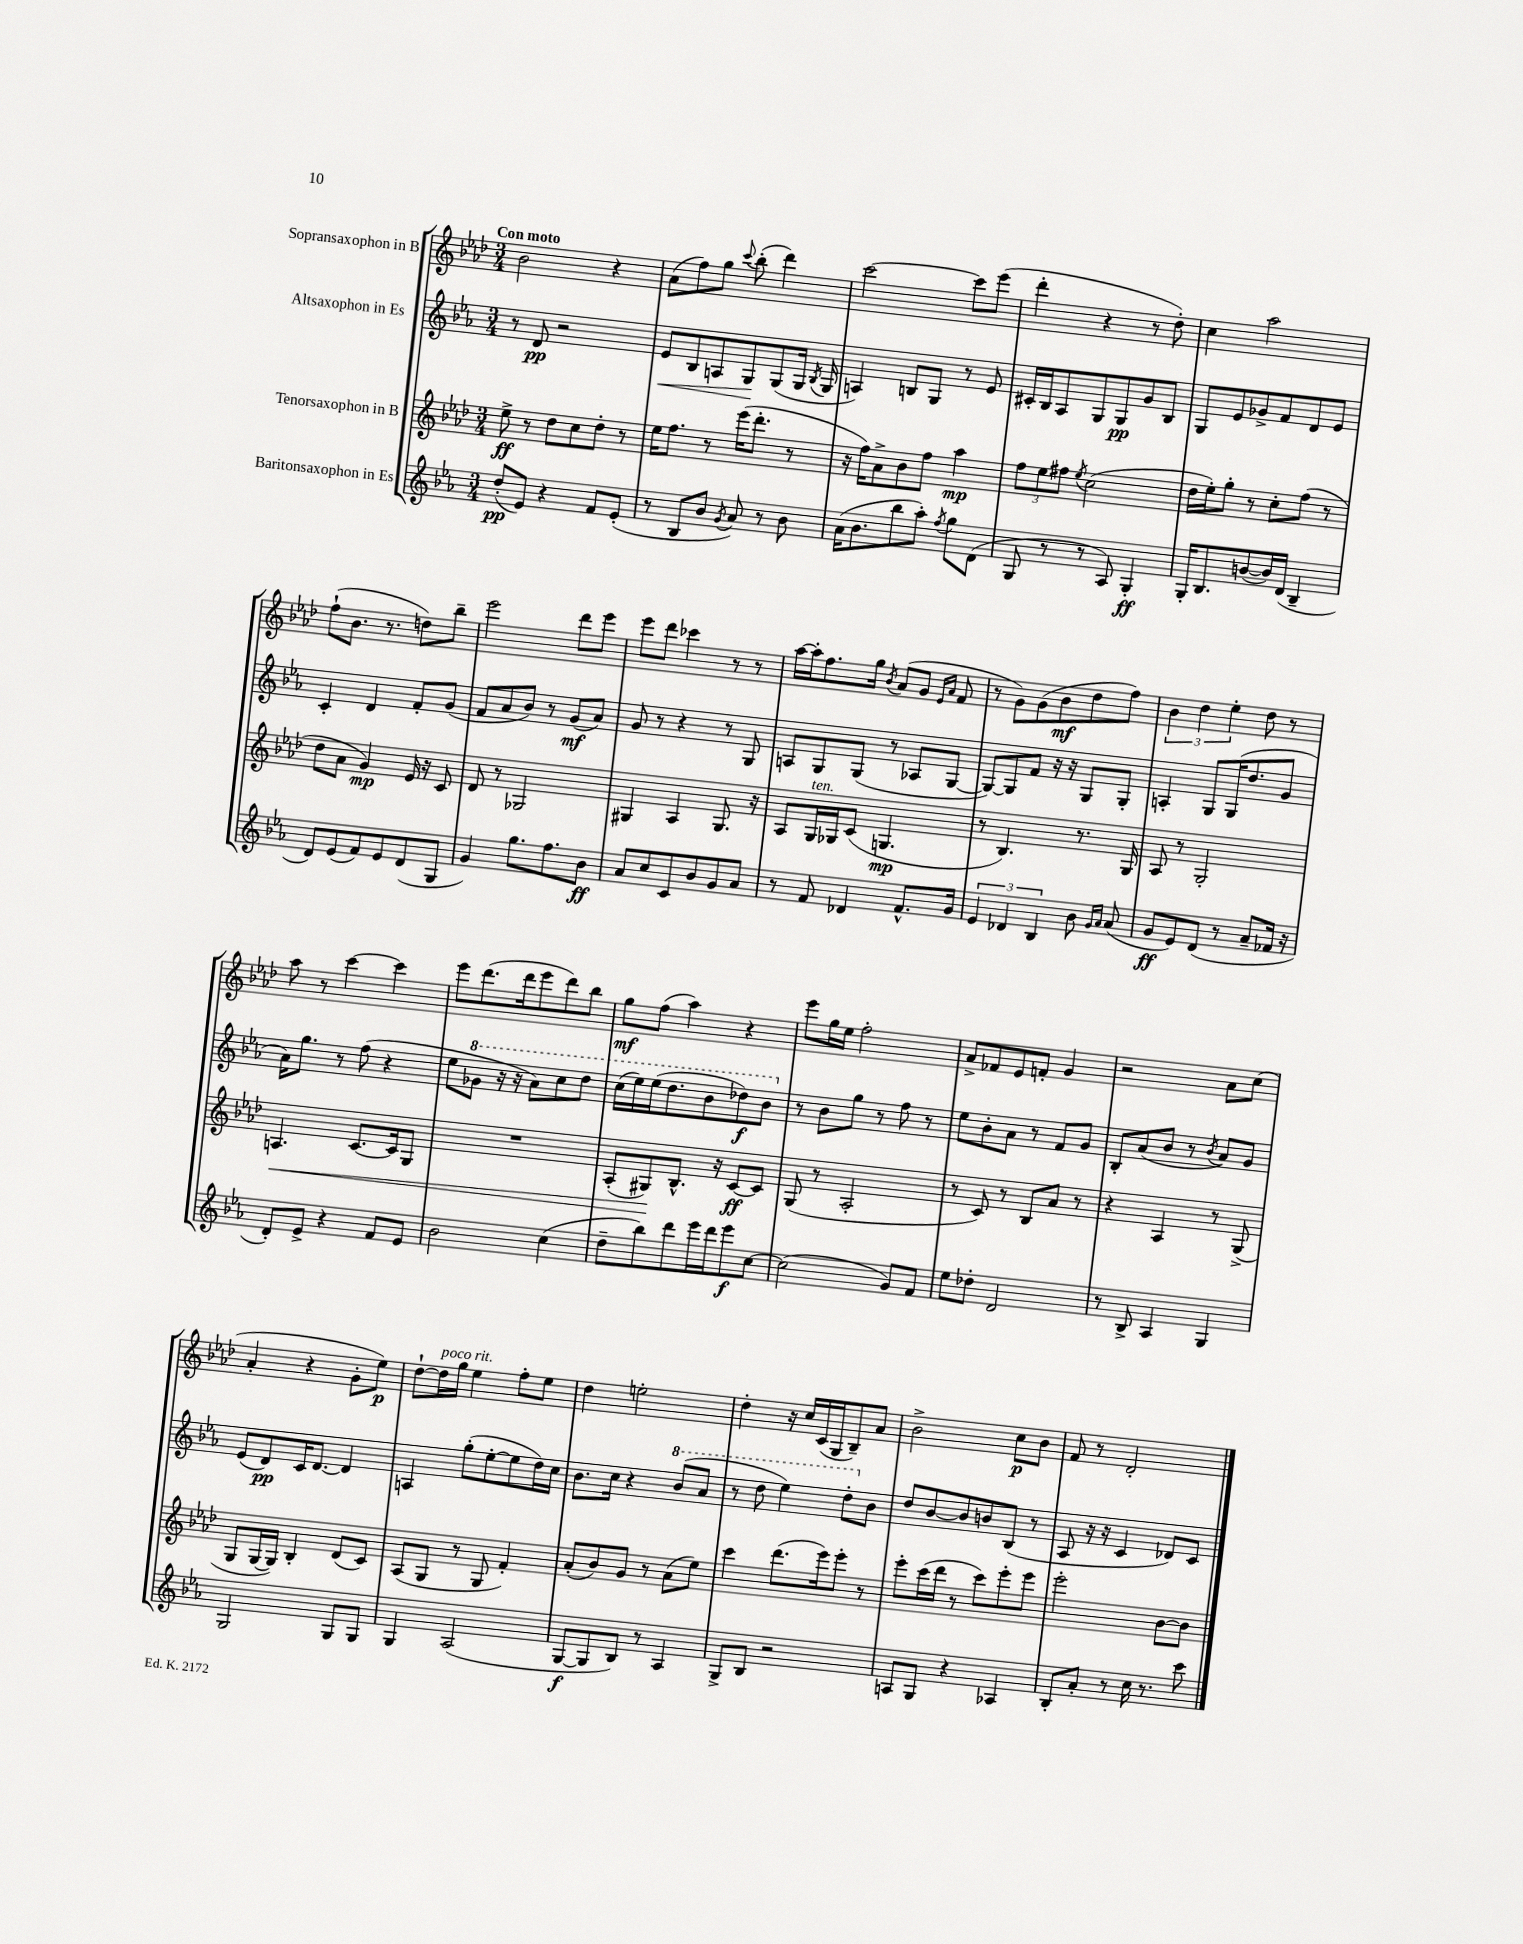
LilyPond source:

<<
\new StaffGroup <<
\new Staff = "s0" \with { instrumentName = "Sopransaxophon in B" } {
    \clef treble \key aes \major \numericTimeSignature \time 3/4 \tempo "Con moto"
    \autoBeamOff bes'2 r4 |
    aes'8[( f''8) g''8] \appoggiatura { c'''8 } bes''8-.( des'''4) |
    c'''2~ c'''8[ ees'''8]( |
    des'''4-. r4 r8 des''8-.) |
    c''4 aes''2 |
    f''8[-!( bes'8.] r8. d''8[) bes''8]-- |
    ees'''2 des'''8[ ees'''8] |
    ees'''8[ des'''8] ces'''4 r8 r8 |
    aes''16[~ aes''16-. f''8. g''16] \acciaccatura { bes'8 } aes'8[( g'8] \grace { ees'16[ aes'16] } f'8 |
    r8 g'8[) g'8( bes'8\mf des''8 f''8]) |
    \tuplet 3/2 { bes'4 des''4 ees''4-. } des''8 r8 |
    aes''8 r8 c'''4~ c'''4 |
    ees'''8[ des'''8.( des'''16 ees'''8 des'''8) bes''8] |
    g''8[\mf f''8]( aes''4) r4 |
    ees'''8[ g''16 ees''16] f''2-. |
    aes'8[-> fes'8 ees'8 f'8]-. g'4 |
    r2 aes'8[ c''8]( |
    aes'4-. r4 g'8[-. ees''8]\p) |
    des''8[~-! des''16^\markup { \italic "poco rit." } g''16] ees''4 f''8[-. ees''8] |
    des''4 e''2-. |
    des''4-. r16 c''16[ c'16( g16 bes8--) aes'8] |
    bes'2-> c''8[\p bes'8] |
    f'8 r8 des'2-. \bar "|." |
}
\new Staff = "s1" \with { instrumentName = "Altsaxophon in Es" } {
    \clef treble \key ees \major \numericTimeSignature \time 3/4
    \autoBeamOff r8 d'8\pp r2 |
    ees'8[\< bes8 a8 g8\! g8( g16] \acciaccatura { bes8 } g16 |
    a4) b8[ g8] r8 ees'8 |
    cis'16[-. bes16 aes8 g8 g8\pp g'8 bes8] |
    g8[ ees'8 ges'8-> f'8 d'8 ees'8] |
    c'4-. d'4 f'8[-. g'8]( |
    f'8[ aes'8 bes'8]) r8 g'8[\mf( aes'8]) |
    g'8 r8 r4 r8 g8 |
    a8[ g8 g8]( r8 aes8[ g8]~ |
    g8[~) g8 f'8] r16 r16 g8[ g8]-. |
    a4-. g8[ g16( d''8. g'8] |
    aes'16[) g''8.] r8 f''8( r4 |
    ees''8[ \ottava #1 ges''8] r16 r16 aes''8[) c'''8 d'''8] |
    c'''16[( ees'''16) ees'''16( d'''8. bes''8 des'''8\f) bes''8] \ottava #0 |
    r8 bes'8[ g''8] r8 f''8 r8 |
    ees''8[ bes'8-. aes'8] r8 f'8[ g'8] |
    bes8[-. aes'8( bes'8] r8 \acciaccatura { bes'8 } aes'8[) g'8] |
    ees'8[( d'8\pp) c'16 d'8.]~ d'4 |
    a4 g''8[-.( ees''8~-. ees''8 d''16) c''16] |
    bes'8.[ c''16] r4 \ottava #1 bes''8[( aes''8] |
    r8 d'''8 ees'''4) d'''8[-. \ottava #0 bes'8] |
    d''8[ bes'8~ bes'8 b'8 bes8]( r8 |
    aes8 r16 r16 c'4 des'8[) c'8] \bar "|." |
}
\new Staff = "s2" \with { instrumentName = "Tenorsaxophon in B" } {
    \clef treble \key aes \major \numericTimeSignature \time 3/4
    \autoBeamOff ees''8->\ff r8 des''8[ c''8 des''8]-. r8 |
    ees''16[ f''8.] r8 ees'''16[( des'''8.]-. r8 |
    r16 f''16[) aes'8-> bes'8 f''8] aes''4\mp |
    \tuplet 3/2 { f''8[ ees''8 fis''8] } \acciaccatura { ees''8 } c''2( |
    des''16[ ees''16-.) g''8]-. r8 c''8[-. f''8]( r8 |
    des''8[ aes'8] g'4\mp) ees'16 r16 c'8 |
    des'8 r8 ges2 |
    gis4 aes4 gis8. r16 |
    aes8[ g16^\markup { \italic "ten." } ges16 c'8]( g4.\mp |
    r8 bes4.) r8. g16 |
    aes8 r8 g2-. |
    a4.\< c'8.[~ c'16 g8] |
    R2. |
    aes8[-.( gis8\!) bes8.]-^ r16 c'8[~\ff c'8] |
    g8( r8 aes2-. |
    r8 c'8) r8 bes8[ aes'8] r8 |
    r4 aes4 r8 g8->( |
    g8[ g16~ g16]) bes4-. des'8[( c'8]) |
    aes8[( g8] r8 g8 f'4-.) |
    aes'8[-.( bes'8) g'8] r8 aes'8[( ees''8]) |
    c'''4 des'''8.[( ees'''16) ees'''8]-. r8 |
    ees'''8[-. c'''16( des'''16] r8 c'''8[) ees'''8-. ees'''8] |
    ees'''2-. bes'8[~ bes'8] \bar "|." |
}
\new Staff = "s3" \with { instrumentName = "Baritonsaxophon in Es" } {
    \clef treble \key ees \major \numericTimeSignature \time 3/4
    \autoBeamOff d''8[-.\pp( ees'8]) r4 f'8[ ees'8]-.( |
    r8 bes8[ bes'8] \acciaccatura { g'8 } aes'8) r8 bes'8 |
    aes'16[( bes'8. bes''8 aes''8]-.) \acciaccatura { f''8 } g''8[ d'8]( |
    g8 r8 r8 aes8) g4-.\ff |
    g16[-. bes8. b'8~( b'16) d'16]( bes4-- |
    d'8[) ees'8( f'8) ees'8 d'8( g8] |
    g'4) g''8.[ f''8. bes'8]\ff |
    aes'8[ c''8 c'8 bes'8 g'8 aes'8] |
    r8 f'8 des'4 f'8.[-^ g'16] |
    \tuplet 3/2 { ees'4 des'4 bes4 } bes'8 \grace { g'16[ aes'16] } aes'8( |
    g'8[\ff ees'8) d'8]( r8 aes'8[-- fes'16] r16 |
    d'8[-.) ees'8]-> r4 f'8[ ees'8] |
    bes'2 c''4( |
    d''8[-- bes''8) d'''8 ees'''16 d'''16 ees'''8\f c''8]~ |
    c''2( g'8[) f'8] |
    ees''8[ des''8]-. d'2 |
    r8 bes8-> aes4 g4 |
    g2 g8[ g8] |
    g4 aes2( |
    g8[~\f g8 bes8]) r8 aes4 |
    g8[-> bes8] r2 |
    a8[ g8] r4 aes4 |
    bes8[-. aes'8]-. r8 c''16 r8. c'''8 \bar "|." |
}
>>
>>
\layout { \context { \Score \remove "Bar_number_engraver" } }
